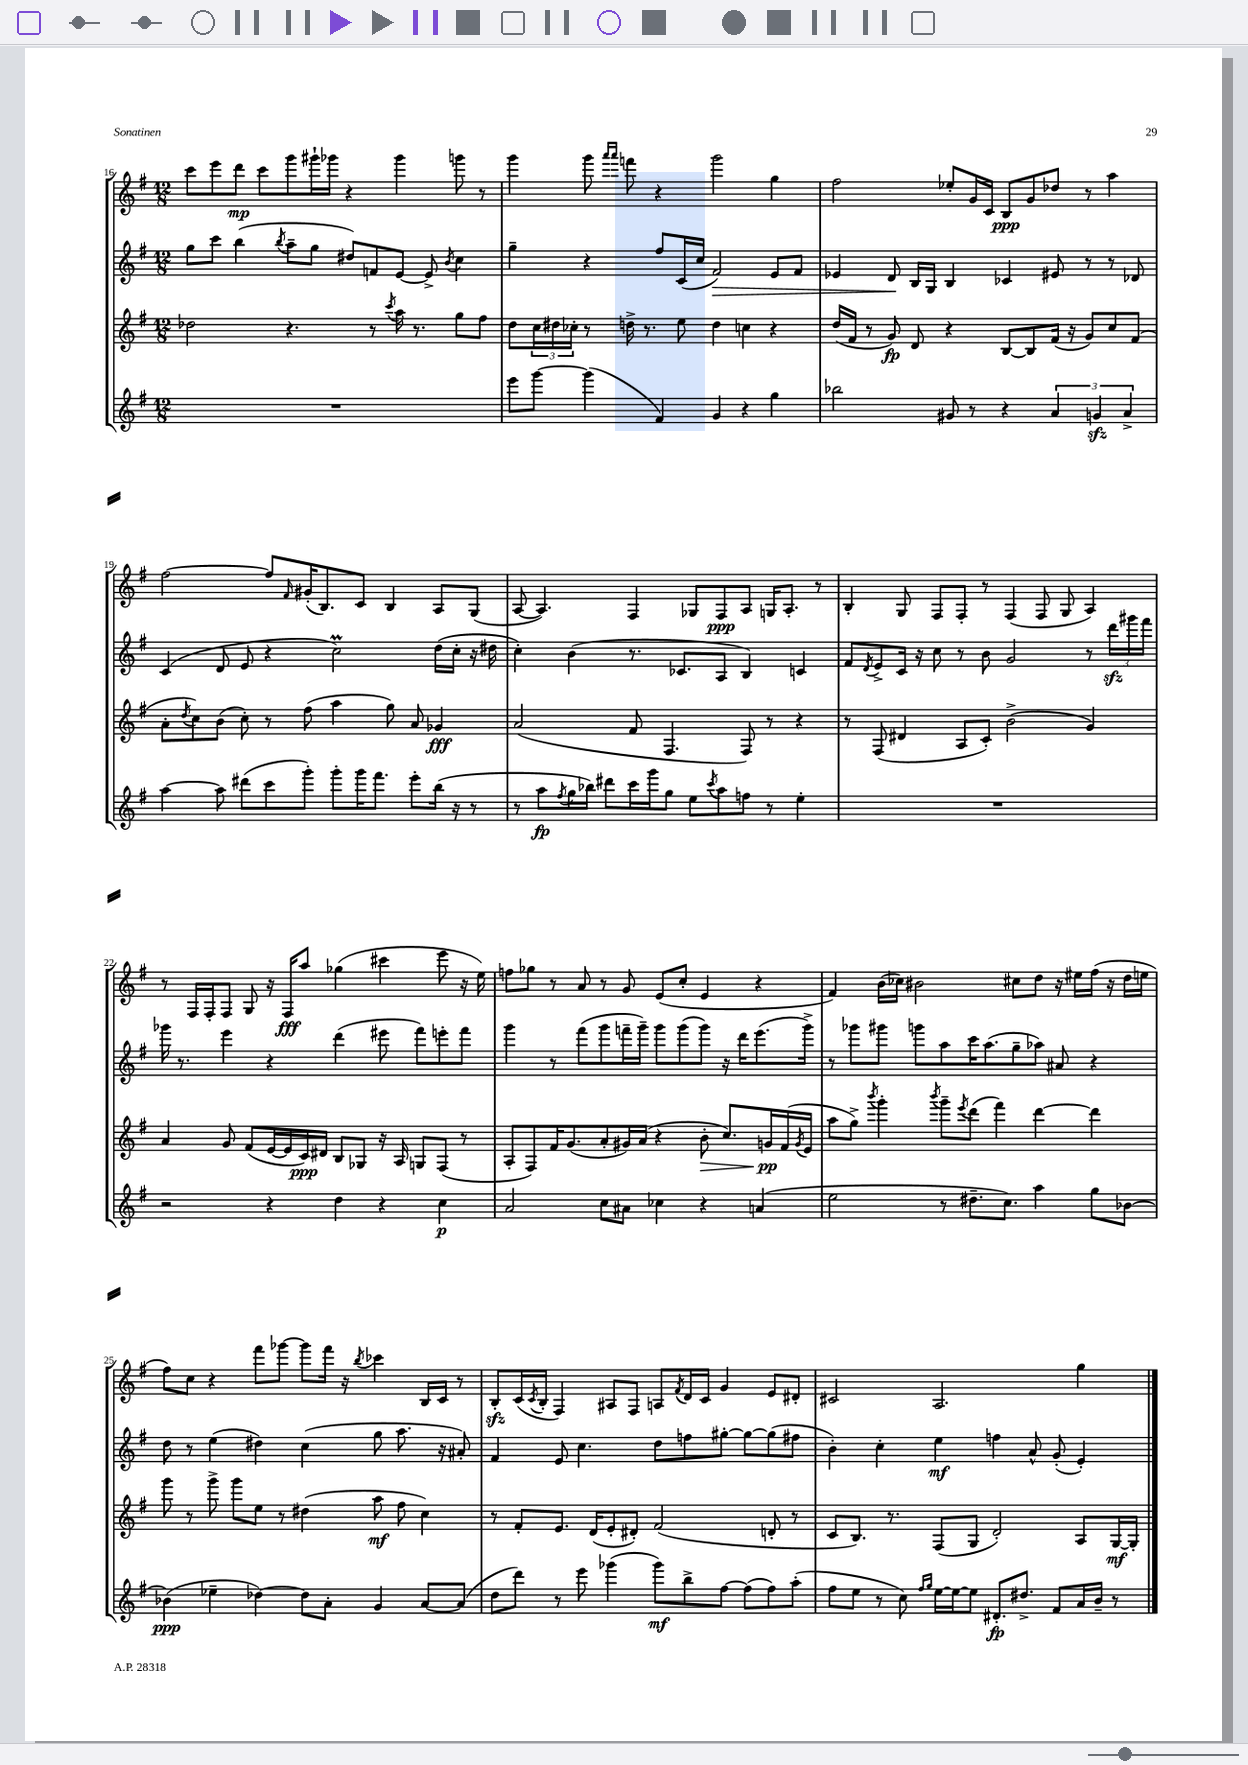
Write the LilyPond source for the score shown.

<<
\new StaffGroup <<
\new Staff = "s0" {
    \clef treble \key g \major \numericTimeSignature \time 12/8
    c'''8 e'''8 d'''8\mp c'''8 g'''8 gis'''16-! ges'''16 r4 ges'''4 g'''8 r8 |
    g'''4 g'''8 \grace { a'''16 a'''16 } f'''8 r4 g'''2 g''4 |
    fis''2 ees''8-. g'16 c'16 b8\ppp g'8 des''8 r8 a''4 |
    fis''2~ fis''8 \grace { fis'16 } gis'16-.( b8.) c'8 b4 a8 g8( |
    a8~ a4.) fis4 ges8 fis8\ppp a8 g16 a8.-. r8 |
    b4-. g8 fis8 fis8-. r8 fis4( fis8 g8 a4) |
    r8 fis16 fis16-. fis8 g8 r16 fis16\fff a''8 ges''4( cis'''4 e'''8 r16 e''16) |
    f''8 ges''8 r8 a'8 r8 g'8 e'8( c''8-. e'4 r4 |
    fis'4) b'16( ces''16) bis'2 cis''8 d''8 r16 eis''16 fis''16( r16 d''16 e''16 |
    fis''8) c''8 r4 fis'''8 ges'''8~ ges'''8 fis'''16 r16 \acciaccatura { b''8 } ces'''4 b16 c'16 r8 |
    b8-.\sfz c'16( \acciaccatura { c'8 } b16-. fis4) ais8 fis8 a8 \acciaccatura { fis'8 } d'16 c'16 g'4 e'8 dis'8-. |
    cis'2 a2. g''4 \bar "|." |
}
\new Staff = "s1" {
    \clef treble \key g \major \numericTimeSignature \time 12/8
    g''8 c'''8 b''4( \acciaccatura { b''8 } a''8-- g''8 dis''8) f'8 e'8~ e'8-> \acciaccatura { b'8 } c''4 |
    g''4-- r4 fis''8 c'16( c''16 fis'2\>) e'8 fis'8 |
    ees'4 d'8\! b16 g16 b4 ces'4 eis'8 r8 r8 des'8 |
    c'4( d'8 e'8 r4 c''2\prall) d''16( c''16-. r16 dis''16 |
    c''4-.) b'4( r8. ces'8. a8 b4) c'4 |
    fis'8 \acciaccatura { d'8 } e'8-> c'16 r16 c''8 r8 b'8 g'2 r8 \tuplet 3/2 { d'''16\sfz gis'''16 fis'''16 } |
    ges'''16 r8. e'''4 r4 d'''4( eis'''8 fis'''8) e'''8-. fis'''8 |
    g'''4 r8 fis'''8( g'''8 f'''16-- g'''16--) g'''8 g'''8( g'''8) r16 d'''16 e'''8.( g'''16->) |
    r8 ges'''8 gis'''8 g'''8 a''8 c'''16 a''8.( g''8-- aes''8) ais'8 r4 |
    d''8 r8 e''4( dis''4) c''4( g''8 a''8. r16 ais'8-.) |
    fis'4 e'8 c''4. d''8 f''8 gis''8~-. gis''8~ gis''8( fis''8 |
    b'4-.) c''4-. e''4\mf f''4 a'8-^ g'8-.( e'4-.) \bar "|." |
}
\new Staff = "s2" {
    \clef treble \key g \major \numericTimeSignature \time 12/8
    des''2 r4. r8 \acciaccatura { c'''8 } a''16 r8. g''8 fis''8 |
    d''8 \tuplet 3/2 { c''16 dis''16 ces''16-. } r8 d''16-> r8. e''8 d''4 c''4 r4 |
    d''16( fis'16 r8 g'8\fp) d'8 r4 b8~ b8 fis'16( r16 g'8) c''8 fis'8( |
    a'8-. \acciaccatura { d''8 } c''8) b'8( c''8-.) r8 fis''8( a''4 g''8) a'8 ges'4\fff |
    a'2( fis'8 fis4. fis8) r8 r4 |
    r8 fis8( dis'4 a8 c'8-.) b'2->( g'4) |
    a'4 g'8 fis'8( e'16~ e'16 c'16\ppp) dis'16 b8 ges8 r16 a16 g8 fis8( r8 |
    a8-. fis8) fis'16 g'8.( a'8-. gis'16) a'16( r4 b'8-.\> c''8.) g'16\pp\! fis'16( \acciaccatura { g'8 } e'16 |
    a''8 g''8->) \acciaccatura { b'''8 } g'''4-. \acciaccatura { b'''8 } g'''8-- \acciaccatura { e'''8 } d'''8( fis'''4) d'''4~ d'''4 |
    g'''8 r8 g'''8-> g'''8 e''8 r8 dis''4( a''8\mf fis''8 c''4) |
    r8 fis'8-. e'8. d'16( e'8-. dis'8-.) fis'2( d'8-. r8 |
    c'8 b8.) r8. fis8( g8 d'2-.) a8 g16~\mf g16-. \bar "|." |
}
\new Staff = "s3" {
    \clef treble \key g \major \numericTimeSignature \time 12/8
    R1. |
    e'''8 g'''8~ g'''4( fis'4) g'4 r4 g''4 |
    bes''2 gis'8 r8 r4 \tuplet 3/2 { a'4 g'4\sfz a'4-> } |
    a''4~ a''8 dis'''8( c'''8 g'''8-.) g'''8-. g'''16 fis'''8. e'''8-. b''16( r16 r8 |
    r8 a''8\fp \acciaccatura { fis''8 } g''16 bes''16) dis'''8 c'''16 g'''16 g''8 e''8 \acciaccatura { c'''8 } a''8 f''8 r8 e''4-. |
    R1. |
    r2 r4 d''4 r4 c''4\p |
    a'2 c''8 ais'8 ces''4 r4 a'4( |
    e''2 r8 dis''8.-- c''8.) a''4 g''8 bes'8~ |
    bes'4\ppp( ees''4-- des''4~) des''8 a'8-. g'4 a'8~ a'8( |
    d''8 d'''8) r8 e'''8 ges'''4( ges'''8\mf) b''8-> fis''8~ fis''8( fis''8) a''8-.( |
    fis''8 e''8 r8 c''8) \grace { fis''16 g''16 } e''16~ e''16~ e''8 dis'8.-.\fp dis''8.-> fis'8 a'16 b'16-- r8 \bar "|." |
}
>>
>>
\layout { \context { \Score currentBarNumber = #16 } }
